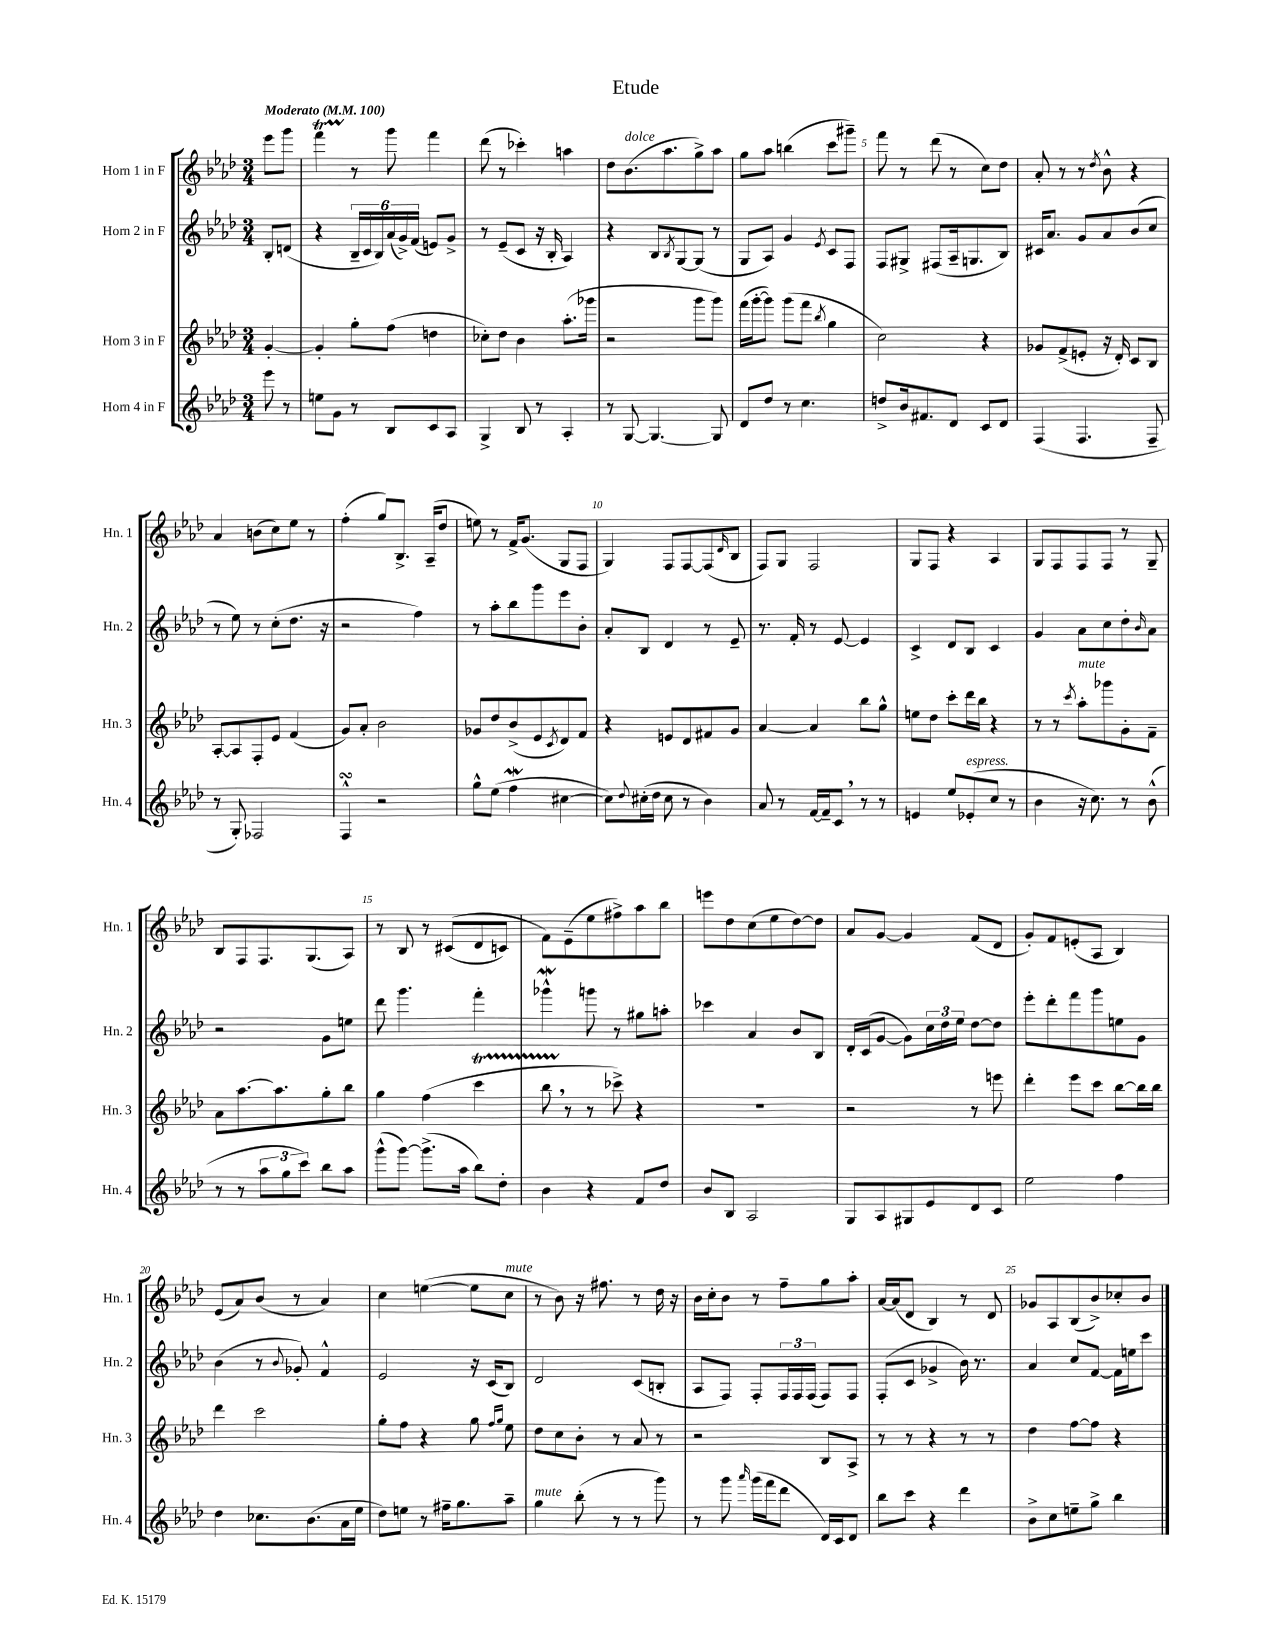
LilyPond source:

\header { title = "Etude" }
<<
\new StaffGroup <<
\new Staff = "s0" \with { instrumentName = "Horn 1 in F" shortInstrumentName = "Hn. 1" } {
    \clef treble \key aes \major \numericTimeSignature \time 3/4 \partial 4 \tempo "Moderato" 4 = 100
    ees'''8 g'''8 |
    f'''4\startTrillSpan r8\stopTrillSpan g'''8 f'''4 |
    des'''8( r8 ces'''4-.) a''4 |
    des''8 bes'8.^\markup { \italic "dolce" }( aes''8. g''8->) aes''8 |
    g''8 aes''8 b''4( c'''8 gis'''8--) |
    f'''8 r8 des'''8( r8 c''8) des''8 |
    aes'8-. r8 r8 \acciaccatura { des''8 } bes'8-^ r4 |
    aes'4 b'8( c''8) ees''8 r8 |
    f''4-.( g''8) bes8.-> aes16--( des''8 |
    e''8) r8 f'16-> g'8.( g8 f8 |
    g4) f8 f8~ f8( \grace { des'16 } bes8 |
    f8) g8 f2 |
    g8 f8 r4 aes4 |
    g8 f8 f8 f8 r8 g8-- |
    bes8 f8 f8. g8.( aes8) |
    r8 bes8 r8 cis'8(\( des'8 c'8) |
    f'8\) ees'8--( ees''8 fis''8->) aes''8 bes''8 |
    e'''8 des''8 c''8( ees''8 des''8~) des''8 |
    aes'8 g'8~ g'4 f'8( des'8 |
    g'8-.) f'8 e'8-.( aes8 bes4) |
    ees'8( aes'8) bes'8( r8 aes'4) |
    c''4 e''4~( e''8 c''8^\markup { \italic "mute" } |
    r8 bes'8) r16 fis''8. r8 des''16 r16 |
    bes'16 c''16-. bes'8 r8 f''8-- g''8 aes''8-. |
    aes'16~ aes'16( des'8 bes4) r8 des'8 |
    ges'8 aes8 bes8( bes'8->) ces''8-. bes'8 \bar "|." |
}
\new Staff = "s1" \with { instrumentName = "Horn 2 in F" shortInstrumentName = "Hn. 2" } {
    \clef treble \key aes \major \numericTimeSignature \time 3/4 \partial 4
    bes8-. d'8( |
    r4 \tuplet 6/4 { bes16-- c'16 bes16) aes'16( g'16->) f'16( } e'8) g'8-> |
    r8 ees'8--( c'8 r16 bes16-. aes4) |
    r4 bes8 \acciaccatura { bes8 } g8~ g8( r8 |
    g8 aes8) g'4 \acciaccatura { ees'8 } c'8 f8 |
    f8 gis8-> fis8( aes16-- g8. bes8) |
    cis'16 aes'8. g'8 aes'8 bes'8( c''8 |
    r8 ees''8) r8 c''8-.( des''8. r16 |
    r2 f''4) |
    r8 aes''8-. bes''8 g'''8 ees'''8 bes'8-. |
    aes'8-. bes8 des'4 r8 ees'8-- |
    r8. f'16-. r8 ees'8~ ees'4 |
    c'4-> des'8 bes8 c'4 |
    g'4 aes'8 c''8 des''8-. \grace { bes'16 } aes'8 |
    r2 g'8 e''8 |
    des'''8 g'''4. f'''4-. |
    ges'''4-^\mordent g'''8 r8 gis''8 a''8-. |
    ces'''4 aes'4 bes'8 bes8 |
    des'16-. c'16( g'8~ g'8) \tuplet 3/2 { c''16 des''16 ees''16 } des''8~ des''8 |
    ees'''8-. des'''8-. f'''8 g'''8 e''8 g'8 |
    bes'4( r8 \appoggiatura { bes'8 } ges'8-.) f'4-^ |
    ees'2 r16 c'16( bes8) |
    des'2 c'8( b8-. |
    aes8 f8) f8-. \tuplet 3/2 { f16 f16 f16( } f8) f8 |
    f8-.( c'8 ges'4-> bes'16) r8. |
    aes'4 c''8 f'8~ f'16 e''16 c'''8 \bar "|." |
}
\new Staff = "s2" \with { instrumentName = "Horn 3 in F" shortInstrumentName = "Hn. 3" } {
    \clef treble \key aes \major \numericTimeSignature \time 3/4 \partial 4
    g'4~-. |
    g'4-. g''8-. f''8( d''4 |
    ces''8-.) des''8 bes'4 aes''8.-.( ges'''16 |
    r2 g'''8 g'''8) |
    f'''16( g'''16~-. g'''8) g'''8( f'''8 \acciaccatura { bes''8 } g''4 |
    c''2) r4 |
    ges'8 f'8->( e'8-. r16 des'16-.) c'8 bes8 |
    aes8~-. aes8 f8-. ees'8 f'4( |
    g'8) aes'8-. bes'2 |
    ges'8 des''8 bes'8->( ees'8 \acciaccatura { c'8 } des'8) f'8 |
    r4 e'8 des'8 fis'8 g'8 |
    aes'4~ aes'4 bes''8 g''8-^ |
    e''8 des''8 c'''8-. des'''16 bes''16 r4 |
    r8 r8 \acciaccatura { c'''8 } aes''8-.^\markup { \italic "mute" } ges'''8 g'8-. f'8-- |
    aes'8 aes''8.~ aes''8. g''8-. bes''8 |
    g''4 f''4( c'''4\startTrillSpan |
    bes''8 \breathe r8\stopTrillSpan r8 ces'''8->) r4 |
    R2. |
    r2 r8 e'''8 |
    des'''4-. ees'''8 c'''8 bes''8~ bes''16 bes''16 |
    des'''4 c'''2 |
    g''8-. f''8 r4 g''8 \grace { f''16 g''16 } ees''8 |
    des''8 c''8 bes'8-. r8 aes'8 r8 |
    r2 bes8 aes8-> |
    r8 r8 r4 r8 r8 |
    des''4 f''8~ f''8 r4 \bar "|." |
}
\new Staff = "s3" \with { instrumentName = "Horn 4 in F" shortInstrumentName = "Hn. 4" } {
    \clef treble \key aes \major \numericTimeSignature \time 3/4 \partial 4
    ees'''8 r8 |
    e''8 g'8 r8 bes8 c'8 aes8 |
    g4-> bes8 r8 aes4-. |
    r8 g8~ g4.~ g8 |
    des'8 des''8 r8 c''4. |
    d''8-> bes'16 fis'8. des'8 c'8 des'8 |
    f4( f4. f8-- |
    r8 g8-.) fes2 |
    f4-^\turn r2 |
    g''8-^ ees''8( f''4\mordent cis''4~ |
    cis''8) \appoggiatura { des''8 } cis''16-.( des''16 cis''8 r8 bes'4) |
    aes'8 r8 f'16~ f'16-- c'8 \breathe r8 r8 |
    e'4 ees''8 ees'8-.^\markup { \italic "espress." }( c''8 r8 |
    bes'4 r16 c''8.) r8 bes'8-^( |
    r8 r8 \tuplet 3/2 { aes''8 g''8 c'''8) } bes''8 aes''8 |
    g'''8-^( g'''8~) g'''8.->( aes''16 bes''8) des''8-. |
    bes'4 r4 f'8 des''8 |
    bes'8 bes8 aes2 |
    g8 aes8 gis8 ees'8 des'8 c'8 |
    ees''2 f''4 |
    des''4 ces''8. bes'8.( aes'16 ees''16 |
    des''8) e''8 r8 fis''16-- g''8. aes''8-- |
    g''4^\markup { \italic "mute" } bes''8-.( r8 r8 g'''8) |
    r8 g'''8 \grace { aes'''16 } g'''16( f'''16 des'''8 des'16) c'16 des'8 |
    bes''8 c'''8 r4 des'''4 |
    bes'8-> c''8 e''8-- g''8-> bes''4 \bar "|." |
}
>>
>>
\layout { \context { \Score \override BarNumber.break-visibility = ##(#f #t #t) barNumberVisibility = #(every-nth-bar-number-visible 5) } }
